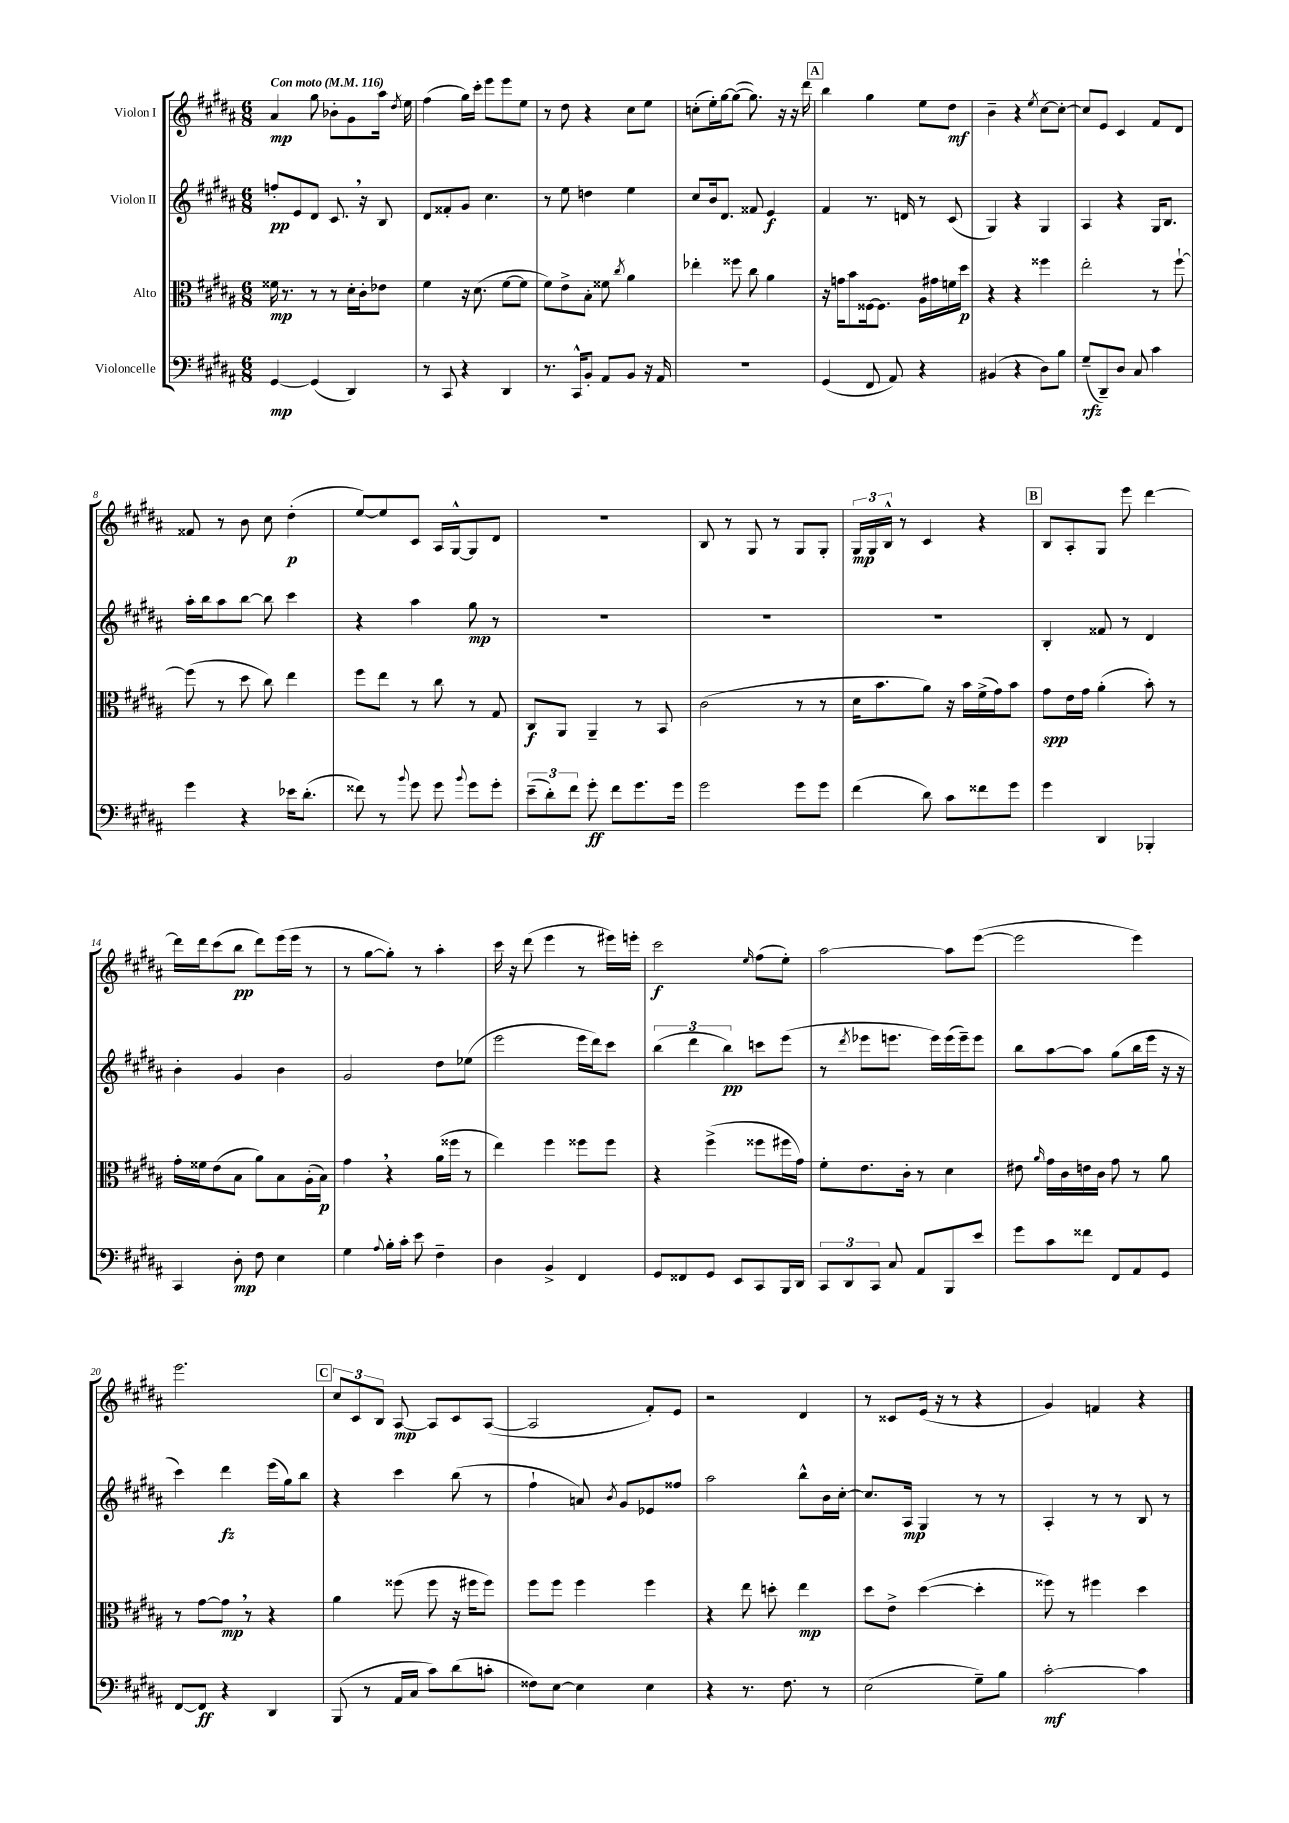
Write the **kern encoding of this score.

**kern	**dynam	**kern	**dynam	**kern	**dynam	**kern	**dynam
*part4	*part4	*part3	*part3	*part2	*part2	*part1	*part1
*staff4	*staff4	*staff3	*staff3	*staff2	*staff2	*staff1	*staff1
*I"Violoncelle	*	*I"Alto	*	*I"Violon II	*	*I"Violon I	*
*clefF4	*	*clefC3	*	*clefG2	*	*clefG2	*
*k[f#c#g#d#a#]	*	*k[f#c#g#d#a#]	*	*k[f#c#g#d#a#]	*	*k[f#c#g#d#a#]	*
*M6/8	*	*M6/8	*	*M6/8	*	*M6/8	*
*MM116	*	*MM116	*	*MM116	*	*MM116	*
=1	=1	=1	=1	=1	=1	=1	=1
!	!	!	!	!	!	!LO:TX:a:B:t=Con moto	!
[4GG#/	mp	16f##X\	mp	8ffn'/L	pp	4a#/	mp
.	.	8.r	.	.	.	.	.
.	.	.	.	8e/	.	.	.
(4GG#/]	.	8r	.	8d#/J	.	8gg#\	.
.	.	8r	.	8.c#,/	.	8b-X'\L	.
4DD#/)	.	16d#'\LL	.	.	.	8g#\	.
.	.	16c#'\J	.	16r	.	.	.
.	.	8e-X\J	.	8B/	.	16aa#\Jk	.
.	.	.	.	.	.	8qdd#/	.
.	.	.	.	.	.	16ee\	.
=2	=2	=2	=2	=2	=2	=2	=2
8r	.	4f#\	.	8d#/L	.	(4ff#\	.
8CC#/	.	.	.	8f##X'/	.	.	.
4r	.	16r	.	8g#/J	.	16gg#\LL)	.
.	.	(8.d#\	.	.	.	16ccc#'\JJ	.
.	.	.	.	4.cc#\	.	8eee\L	.
4DD#/	.	[8f#\L	.	.	.	8eee\	.
.	.	8f#\J]	.	.	.	8ee\J	.
=3	=3	=3	=3	=3	=3	=3	=3
8.r	.	8f#\L)	.	8r	.	8r	.
.	.	8e^\	.	8ee\	.	8dd#\	.
16CC#^^/KL	.	.	.	.	.	.	.
8BB'/J	.	8B'\J	.	4ddn\	.	4r	.
8AA#/L	.	8f##X\	.	.	.	.	.
.	.	8qcc#/	.	.	.	.	.
8BB/J	.	4a#\	.	4ee\	.	8cc#\L	.
16r	.	.	.	.	.	8ee\J	.
16AA#/	.	.	.	.	.	.	.
=4	=4	=4	=4	=4	=4	=4	=4
2.r	.	4ee-X'\	.	8cc#/L	.	(8ccn'\L	.
.	.	.	.	16b/k	.	16ee'\L)	.
.	.	.	.	8.d#/J	.	[16gg#\J	.
.	.	8ff##X\	.	.	.	(8gg#\J_	.
.	.	8cc#\	.	8f##X/	.	8.gg#\])	.
.	.	4a#\	.	4e/	f	.	.
.	.	.	.	.	.	16r	.
.	.	.	.	.	.	16r	.
.	.	.	.	.	.	16ddd#\	.
!!LO:REH:place=s1:t=A
=5	=5	=5	=5	=5	=5	=5	=5
(4GG#/	.	16r	.	4f#/	.	4bb\	.
.	.	16gn\KL	.	.	.	.	.
.	.	8b\	.	.	.	.	.
8FF#/	.	[16F##X\k	.	8.r	.	4gg#\	.
.	.	8.F##\J]	.	.	.	.	.
8AA#/)	.	.	.	.	.	.	.
.	.	.	.	16dn/	.	.	.
4r	.	16A#\LL	.	8r	.	8ee\L	.
.	.	16g#X\	.	.	.	.	.
.	.	16fn\	.	(8c#/	.	8dd#\J	mf
.	.	16dd#\JJ	p	.	.	.	.
=6	=6	=6	=6	=6	=6	=6	=6
(4BB#X/	.	4r	.	4G#/)	.	4b~\	.
4r	.	4r	.	4r	.	4r	.
.	.	.	.	.	.	8qee/	.
8D#\L)	.	4ff##X\	.	4G#/	.	[8cc#\L	.
8B\J	.	.	.	.	.	8cc#'\J_	.
=7	=7	=7	=7	=7	=7	=7	=7
(8G#~/L	rfz	2ee'\	.	4A#/	.	8cc#/L]	.
8DD#~/)	.	.	.	.	.	8e/J	.
8D#/J	.	.	.	4r	.	4c#/	.
8C#/	.	.	.	.	.	.	.
4c#\	.	8r	.	16G#/KL	.	8f#/L	.
.	.	.	.	8.B/J	.	.	.
.	.	[8ff#`\	.	.	.	8d#/J	.
!!LO:LB:g=z
=8	=8	=8	=8	=8	=8	=8	=8
4g#\	.	(8ff#\]	.	16aa#'\LL	.	8f##X/	.
.	.	.	.	16bb\J	.	.	.
.	.	8r	.	8aa#\	.	8r	.
4r	.	8dd#\	.	[8bb\J	.	8b\	.
.	.	8cc#\)	.	8bb\]	.	8cc#\	.
16e-X\KL	.	4ee\	.	4ccc#\	.	(4dd#'\	p
(8.d#'\J	.	.	.	.	.	.	.
=9	=9	=9	=9	=9	=9	=9	=9
8f##X\)	.	8ff#\L	.	4r	.	[8ee/L)	.
8r	.	8ee\J	.	.	.	8ee/]	.
8qqb/	.	.	.	.	.	.	.
8g#\	.	8r	.	4aa#\	.	8c#/J	.
8g#\	.	8cc#\	.	.	.	16A#/LL	.
.	.	.	.	.	.	[16G#^^/J	.
8qqb/	.	.	.	.	.	.	.
8g#\L	.	8r	.	8gg#\	mp	8G#/]	.
8g#'\J	.	8G#/	.	8r	.	8d#/J	.
=10	=10	=10	=10	=10	=10	=10	=10
(12e~\L	.	8C#/L	f	2.r	.	2.r	.
12d#'\)	.	.	.	.	.	.	.
.	.	8AA#/J	.	.	.	.	.
12f#\J	.	.	.	.	.	.	.
8g#'\	ff	4AA#~/	.	.	.	.	.
8f#\L	.	.	.	.	.	.	.
8.g#\	.	8r	.	.	.	.	.
.	.	8BB/	.	.	.	.	.
16g#\Jk	.	.	.	.	.	.	.
=11	=11	=11	=11	=11	=11	=11	=11
2g#\	.	(2c#\	.	2.r	.	8B/	.
.	.	.	.	.	.	8r	.
.	.	.	.	.	.	8G#/	.
.	.	.	.	.	.	8r	.
8g#\L	.	8r	.	.	.	8G#/L	.
8g#\J	.	8r	.	.	.	8G#'/J	.
=12	=12	=12	=12	=12	=12	=12	=12
(4f#\	.	16d#\KL	.	2.r	.	24G#/LL	mp
.	.	.	.	.	.	24G#/	.
.	.	8.b\	.	.	.	.	.
.	.	.	.	.	.	24B^^/JJ	.
.	.	.	.	.	.	8r	.
8d#\)	.	8a#\J)	.	.	.	4c#/	.
8c#\L	.	16r	.	.	.	.	.
.	.	16b\LL	.	.	.	.	.
8f##X\	.	(16f#^\	.	.	.	4r	.
.	.	16g#\J)	.	.	.	.	.
8g#\J	.	8b\J	.	.	.	.	.
!!LO:REH:place=s1:t=B
=13	=13	=13	=13	=13	=13	=13	=13
4g#\	.	8g#\L	spp	4B'/	.	8B/L	.
.	.	16e\L	.	.	.	8A#'/	.
.	.	16g#\JJ	.	.	.	.	.
4DD#/	.	(4a#'\	.	8f##X/	.	8G#/J	.
.	.	.	.	8r	.	8eee\	.
4BBB-X'/	.	8b'\)	.	4d#/	.	[4ddd#\	.
.	.	8r	.	.	.	.	.
!!LO:LB:g=z
=14	=14	=14	=14	=14	=14	=14	=14
4CC#/	.	16g#'\LL	.	4b'\	.	16ddd#\LL]	.
.	.	16f##X\J	.	.	.	16ddd#\J	.
.	.	(8e\	.	.	.	(8ccc#\	.
8D#'\	mp	8B\J	.	4g#/	.	8bb\J	pp
8F#\	.	8a#\L)	.	.	.	8ddd#\L)	.
4E\	.	8B\	.	4b\	.	(16eee\L	.
.	.	.	.	.	.	16eee\JJ	.
.	.	(16A#'\L	.	.	.	8r	.
.	.	16B\JJ)	p	.	.	.	.
=15	=15	=15	=15	=15	=15	=15	=15
4G#\	.	4g#,\	.	2g#/	.	8r	.
.	.	.	.	.	.	[8gg#\L	.
8qqA#/	.	.	.	.	.	.	.
16B'\LL	.	4r	.	.	.	8gg#'\J])	.
16c#'\JJ	.	.	.	.	.	.	.
8e\	.	.	.	.	.	8r	.
4F#~\	.	(16a#\LL	.	8dd#\L	.	4aa#'\	.
.	.	16ff##X\JJ	.	.	.	.	.
.	.	8r	.	(8ee-X\J	.	.	.
=16	=16	=16	=16	=16	=16	=16	=16
4D#\	.	4ee\)	.	2eee\	.	16ccc#\	.
.	.	.	.	.	.	16r	.
.	.	.	.	.	.	(8ddd#\	.
4BB^/	.	4ff#\	.	.	.	4eee\	.
4FF#/	.	8ff##X\L	.	16eee\LL	.	8r	.
.	.	.	.	16ddd#\J)	.	.	.
.	.	8ff##\J	.	8ccc#\J	.	16eee#X\LL)	.
.	.	.	.	.	.	16eeen'\JJ	.
=17	=17	=17	=17	=17	=17	=17	=17
8GG#/L	.	4r	.	(6bb\	.	2ccc#\	f
8FF##X/	.	.	.	.	.	.	.
.	.	.	.	6ddd#\	.	.	.
8GG#/J	.	(4ff#^\	.	.	.	.	.
.	.	.	.	6bb\)	pp	.	.
8EE/L	.	.	.	.	.	.	.
.	.	.	.	.	.	16qqee/	.
8CC#/	.	8ff##X\L	.	8cccn\L	.	(8ff#\L	.
16BBB/L	.	16ff#X\L	.	(8eee\J	.	8ee'\J)	.
16DD#/JJ	.	16g#\JJ)	.	.	.	.	.
=18	=18	=18	=18	=18	=18	=18	=18
12CC#/L	.	8f#'\L	.	8r	.	[2aa#\	.
12DD#/	.	.	.	.	.	.	.
.	.	.	.	8qddd#/	.	.	.
.	.	8.e\	.	8eee-X\L	.	.	.
12CC#/J	.	.	.	.	.	.	.
8C#/	.	.	.	8.eeen\J	.	.	.
.	.	16c#'\Jk	.	.	.	.	.
8AA#/L	.	8r	.	.	.	.	.
.	.	.	.	16eee\LL)	.	.	.
8BBB/	.	4d#\	.	(16eee\	.	8aa#\L]	.
.	.	.	.	16eee~\J)	.	.	.
8e/J	.	.	.	8eee\J	.	([8eee\J	.
=19	=19	=19	=19	=19	=19	=19	=19
8g#\L	.	8e#X\	.	8bb\L	.	2eee\]	.
.	.	16qqa#/	.	.	.	.	.
8c#\	.	16g#\LL	.	[8aa#\	.	.	.
.	.	16c#\	.	.	.	.	.
8f##X\J	.	16en\	.	8aa#\J]	.	.	.
.	.	16c#\JJ	.	.	.	.	.
8FF#/L	.	8g#\	.	(8gg#\L	.	.	.
8AA#/	.	8r	.	16bb\L	.	4eee\)	.
.	.	.	.	16eee\JJ	.	.	.
8GG#/J	.	8a#\	.	16r	.	.	.
.	.	.	.	16r	.	.	.
!!LO:LB:g=z
=20	=20	=20	=20	=20	=20	=20	=20
[8FF#/L	.	8r	.	4ccc#\)	.	2.eee\	.
8FF#/J]	ff	[8g#\L	.	.	.	.	.
4r	.	8g#,\J]	mp	4ddd#\	fz	.	.
.	.	8r	.	.	.	.	.
4DD#/	.	4r	.	(16eee\LL	.	.	.
.	.	.	.	16gg#\J)	.	.	.
.	.	.	.	8bb\J	.	.	.
!!LO:REH:place=s1:t=C
=21	=21	=21	=21	=21	=21	=21	=21
(8BBB/	.	4a#\	.	4r	.	12cc#/L	.
.	.	.	.	.	.	12c#/	.
8r	.	.	.	.	.	.	.
.	.	.	.	.	.	12B/J	.
16AA#/LL	.	(8ff##X\	.	4ccc#\	.	[8A#/	mp
16C#/JJ	.	.	.	.	.	.	.
8c#\L)	.	8ff##\	.	.	.	8A#/L]	.
(8d#\	.	16r	.	(8bb\	.	8c#/	.
.	.	16ff#X\KL	.	.	.	.	.
8cn'\J	.	8ff#\J)	.	8r	.	([8A#/J	.
=22	=22	=22	=22	=22	=22	=22	=22
8F##X\L)	.	8ff#\L	.	4ff#`\	.	2A#/]	.
[8E\J	.	8ff#\J	.	.	.	.	.
4E\]	.	4ff#\	.	8an/)	.	.	.
.	.	.	.	8qb/	.	.	.
.	.	.	.	8g#/L	.	.	.
4E\	.	4ff#\	.	8e-X/	.	8f#'/L)	.
.	.	.	.	8ff##X/J	.	8e/J	.
=23	=23	=23	=23	=23	=23	=23	=23
4r	.	4r	.	2aa#\	.	2r	.
8.r	.	8ee\	.	.	.	.	.
.	.	8ddn'\	.	.	.	.	.
8.F#\	.	.	.	.	.	.	.
.	.	4ee\	mp	8bb^^\L	.	4d#/	.
8r	.	.	.	16b\L	.	.	.
.	.	.	.	[16cc#'\JJ	.	.	.
=24	=24	=24	=24	=24	=24	=24	=24
(2E\	.	8dd#\L	.	8.cc#/L]	.	8r	.
.	.	8e^\J	.	.	.	8c##X/L	.
.	.	.	.	16A#/Jk	mp	.	.
.	.	([4dd#\	.	4G#/	.	(16e/Jk	.
.	.	.	.	.	.	16r	.
.	.	.	.	.	.	8r	.
8G#~\L)	.	4dd#'\]	.	8r	.	4r	.
8B\J	.	.	.	8r	.	.	.
=25	=25	=25	=25	=25	=25	=25	=25
[2c#'\	mf	8ff##X\)	.	4A#'/	.	4g#/)	.
.	.	8r	.	.	.	.	.
.	.	4ff#X\	.	8r	.	4fn/	.
.	.	.	.	8r	.	.	.
4c#\]	.	4dd#\	.	8B/	.	4r	.
.	.	.	.	8r	.	.	.
==	==	==	==	==	==	==	==
*-	*-	*-	*-	*-	*-	*-	*-
